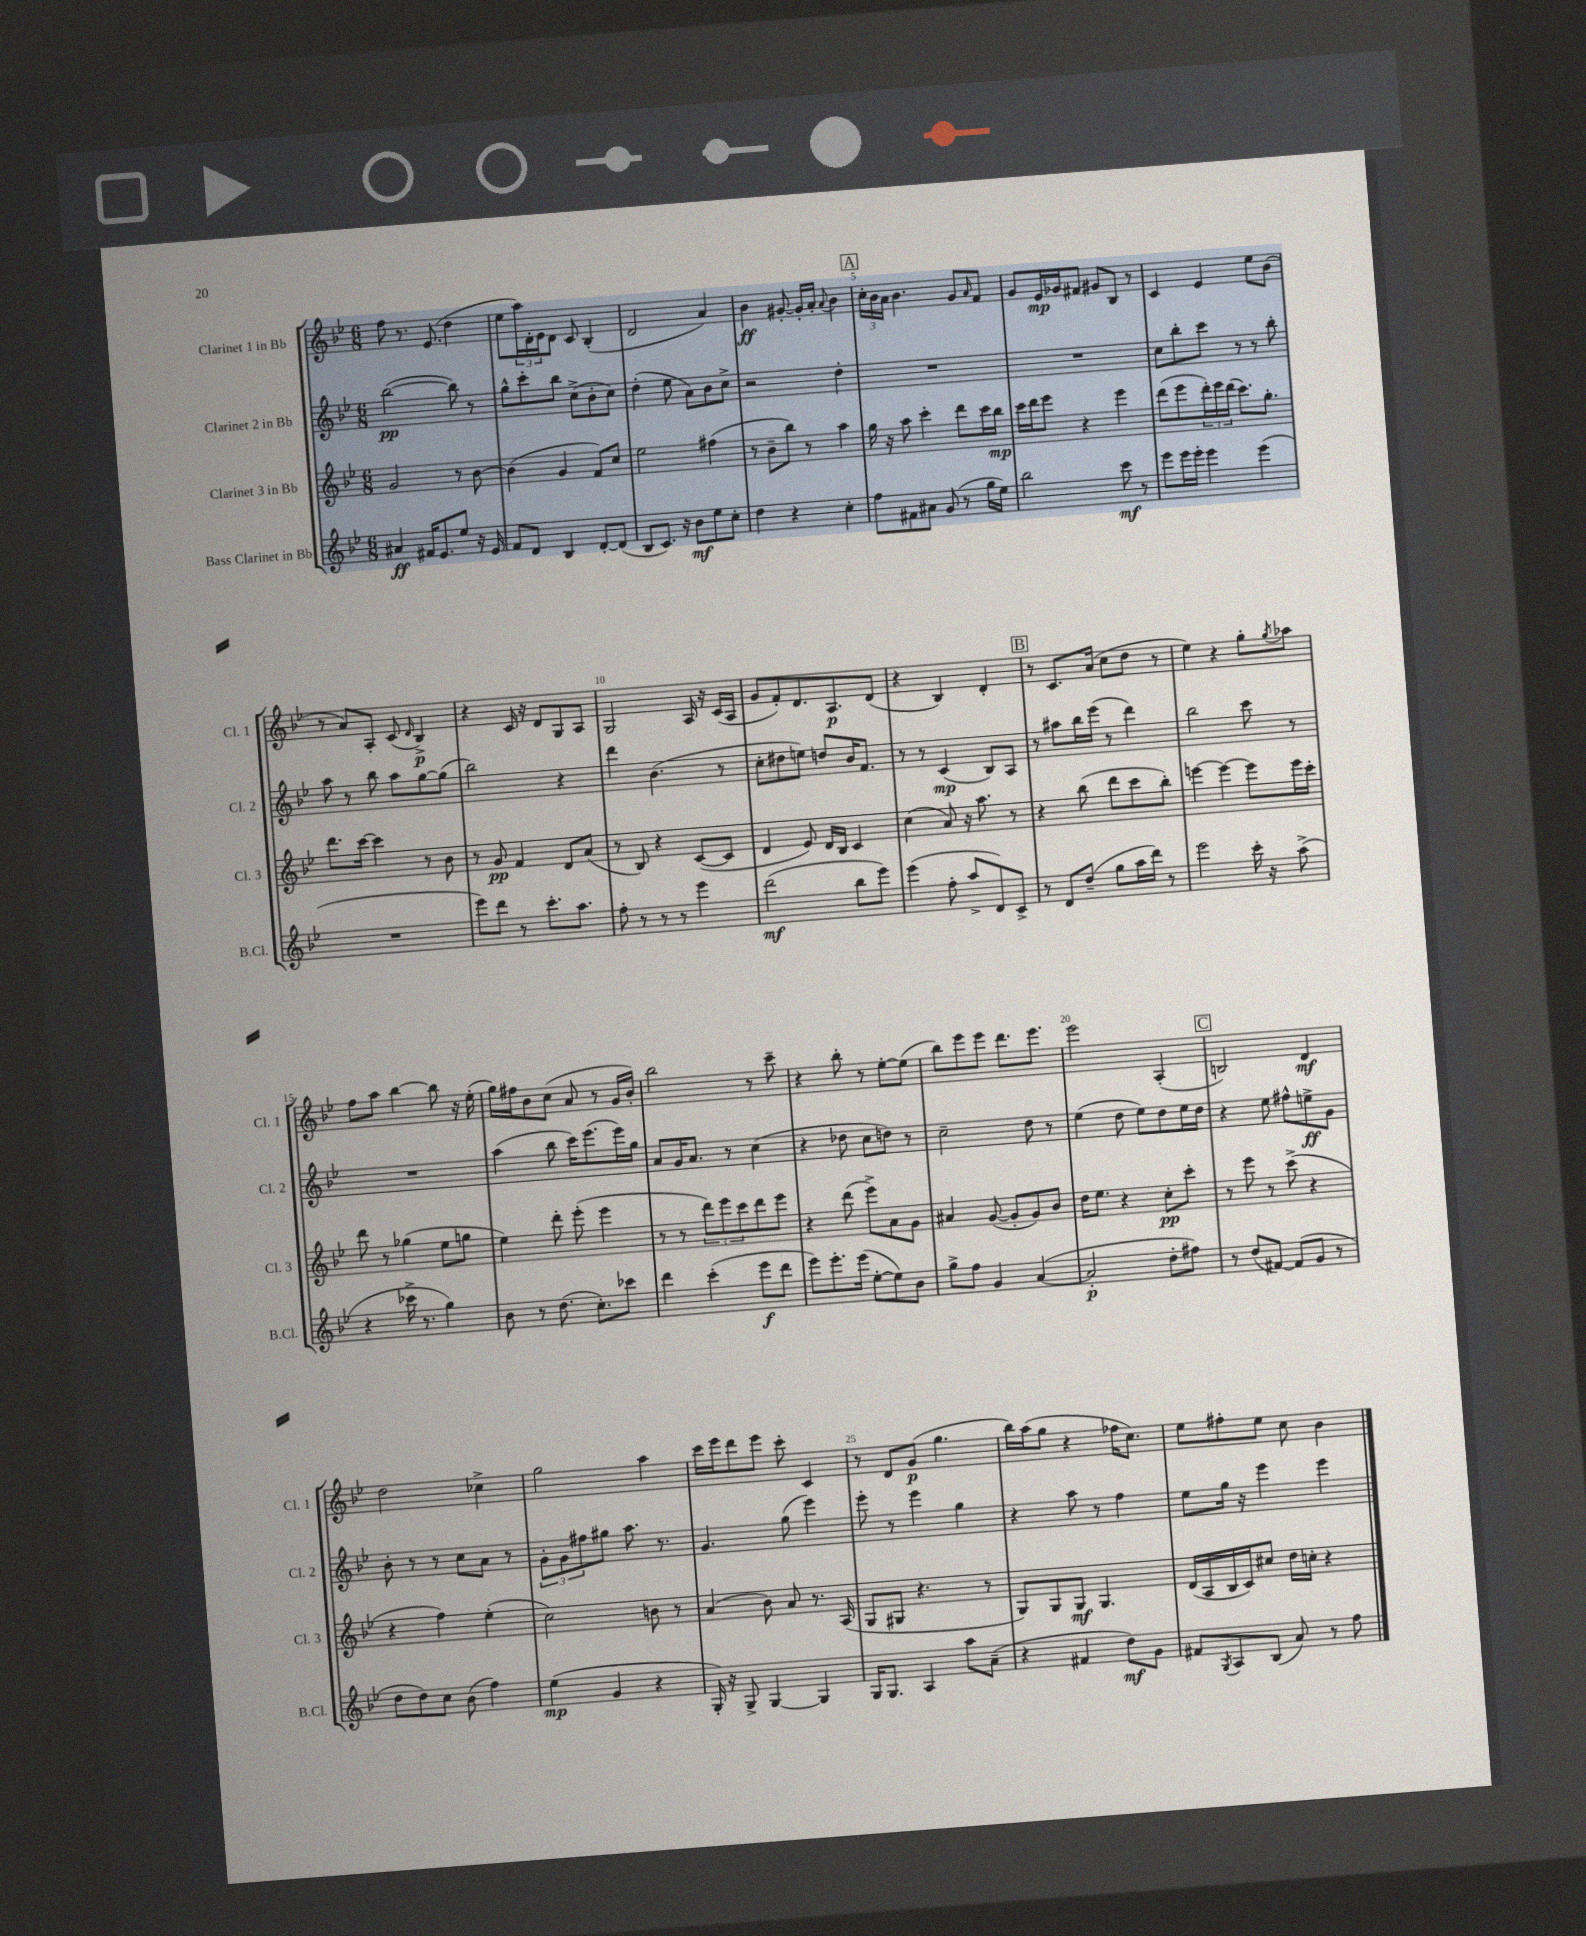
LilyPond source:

<<
\new StaffGroup <<
\new Staff = "s0" \with { instrumentName = "Clarinet 1 in Bb" shortInstrumentName = "Cl. 1" } {
    \clef treble \key bes \major \numericTimeSignature \time 6/8
    f''8 r8. ees'8.( d''4 |
    ees''8 \tuplet 3/2 { a''16) d'16-. ees'16 } d'8 c'8 bes4-.( |
    d'2 a'4) |
    bes'4\ff gis'8~-. gis'16-. a'16-. \appoggiatura { a'8 } bes'4 |
    \mark \markup { \box "A" } \tuplet 3/2 { c''16-. bes'16 a'16 } bes'4. g'8 \grace { a'16 } f'8 |
    g'8 ees'16\mp ges'16 fis'8 gis'8 bes8 r8 |
    c'4 ees'4 ees''8 bes'8( |
    r8 a'8) a8-. c'8( \grace { d'16 } bes4->\p) |
    r4 c'16 r16 d'8 g8 a8 |
    g2 a16 r16 c'16( a16 |
    g'8 f'8-.) d'8. a8.\p d'8( |
    r4 bes4) d'4-. |
    \mark \markup { \box "B" } r8 c'8. a'16( c''8 d''8 r8 |
    ees''4) r4 g''8-. \acciaccatura { g''8 } aes''8 |
    f''8 a''8 bes''4~ bes''8 r16 ees''16-.( |
    g''16) fis''16 bes'8 c''8( a'8 r8 g'16 bes'16-.) |
    bes''2 r8 c'''8-- |
    r4 bes''8-. r8 ees''8~-. ees''8( |
    bes''8) ees'''8 ees'''8 d'''8. ees'''8. |
    ees'''2 a4-.( |
    \mark \markup { \box "C" } b2) d'4\mf |
    d''2 ces''4-> |
    g''2 a''4 |
    c'''16 ees'''16 d'''8 ees'''8 c'''8-. c'4 |
    r8 d'8 g'8\p( g''4. |
    bes''16) a''16( g''8 r4 fes''16 c''8.) |
    ees''8 fis''8-. ees''8 c''8 bes'4 \bar "|." |
}
\new Staff = "s1" \with { instrumentName = "Clarinet 2 in Bb" shortInstrumentName = "Cl. 2" } {
    \clef treble \key bes \major \numericTimeSignature \time 6/8
    bes''2~\pp( bes''8) r8 |
    g''8-^ c'''8-. bes''8 c''8->( bes'8-. c''8) |
    d''4-.( ees''8 a'8) bes'8 c''8-> |
    r2 d''4-. |
    \mark \markup { \box "A" } R2. |
    R2. |
    c''8 bes''8-. c'''8 r8 r8 bes''8-. |
    a''8 r8 bes''8 a''8 g''8~ g''8( |
    bes''2) r4 |
    d'''4 bes'4.( r8 |
    c''8-. dis''8 e''8) d''8 bes'16 f'8. |
    r8 r8 c'4\mp( bes8) a8 |
    \mark \markup { \box "B" } r8 ais''8 bes''16 ees'''16( r8 d'''4) |
    bes''2 c'''8 r8 |
    R2. |
    a''4( bes''8 c'''16) ees'''8.( ees'''16) g''16 |
    a'8 g'16 a'8. r8 c''4( |
    r4 des''8 c''8 d''8) r8 |
    c''2-- d''8 r8 |
    ees''4( d''8 ees''8) d''8 ees''16 d''16 |
    \mark \markup { \box "C" } r4 ees''8 fis''8-^ e''8->\ff g'8 |
    bes'8-. r8 r8 c''8 a'8 r8 |
    \tuplet 3/2 { g'8-. g'8 fis''8 } gis''8 a''8. r8. |
    g'4. g''8( ees'''4) |
    ees'''8-. r8 ees'''4 g''4 |
    r4 a''8 r8 f''4 |
    ees''8 g''16 r16 ees'''4 ees'''4 \bar "|." |
}
\new Staff = "s2" \with { instrumentName = "Clarinet 3 in Bb" shortInstrumentName = "Cl. 3" } {
    \clef treble \key bes \major \numericTimeSignature \time 6/8
    g'2 r8 bes'8~ |
    bes'4( g'4 f'8) c''8 |
    ees''2 fis''4( |
    r8 bes'8-- bes''8) r8 a''4 |
    \mark \markup { \box "A" } g''16 r16 a''8 c'''4-. d'''8 c'''16 bes''16\mp |
    c'''16 d'''16 ees'''8 r4 ees'''4 |
    d'''8( ees'''8 \tuplet 3/2 { d'''16-.) ees'''16 d'''16( } c'''8.) g''8.-. |
    d'''8. c'''16~ c'''4 r8 bes'8 |
    r8 g'8\pp f'4 d'8 a'8( |
    r8 bes8) r4 c'8~( c'8 |
    d'4 ees'8) d'16 bes16 c'4 |
    c''4( a'8) r16 a''8. r8 |
    \mark \markup { \box "B" } r4 bes''8( d'''8 c'''8 bes''8-.) |
    e'''4~ e'''4~ e'''8 e'''16 c'''16-. |
    d'''8 r8 ges''4( ees''8 g''8 |
    ees''4) d'''8-. ees'''8-.( ees'''4 |
    r8 r8 \tuplet 3/2 { d'''8) ees'''8 c'''8 } d'''8 ees'''8 |
    r4 d'''8( ees'''8->) a'8 g'8 |
    ais'4 g'8~( g'8-. g'8) bes'8 |
    d''16 ees''8. r4 c''8-.\pp c'''8-. |
    \mark \markup { \box "C" } r8 ees'''8 r8 c'''8->( r4 |
    r4 f''4) ees''4-.( |
    c''2) b'8 r8 |
    a'4( bes'8) a'8 r8. a16( |
    g8 gis8 r4. r8 |
    g8) g8 g8\mf g4. |
    d'16( a16 bes16 c'16) cis''8 d''16 c''16-. r4 \bar "|." |
}
\new Staff = "s3" \with { instrumentName = "Bass Clarinet in Bb" shortInstrumentName = "B.Cl." } {
    \clef treble \key bes \major \numericTimeSignature \time 6/8
    ais'4\ff fis'16 ees'8. ees''8 r16 ees'16 |
    f'8 d'8 bes4 d'8~-. d'8( |
    bes8 c'8.) r16 bes'8\mf ees''8 c''8-. |
    d''4 r4 c''4-. |
    \mark \markup { \box "A" } f''8 fis'8 ais'8 g'8( r8 g''16 ees''16) |
    bes''2 c'''8\mf r8 |
    ees'''8 ees'''16 ees'''16-. ees'''4 ees'''4( |
    R2. |
    ees'''8) d'''8 r8 c'''8.-. a''8. |
    f''8-. r8 r8 r8 ees'''4 |
    d'''2\mf( bes''8 ees'''8) |
    ees'''4( f''8-. a''8-> d'8) c'8-> |
    \mark \markup { \box "B" } r8 d'8 d''8--( g''8 a''16 d'''16) r8 |
    ees'''2 c'''16-. r16 a''8->( |
    r4 ces'''16-> r8. g''4) |
    bes'8 r8 d''8.( c''8.-.) ces'''8 |
    d'''4 c'''4-.( ees'''8\f d'''8 |
    ees'''8) ees'''8.-. ees'''16( ees''8~-. ees''8) bes'8 |
    g''8-> f''8 g'4 a'4~( |
    a'2-.\p d''8-. fis''8) |
    \mark \markup { \box "C" } r8 d''8( fis'8~) fis'8( g'8 r8 |
    d''8 d''8) c''8 bes'8( f''4) |
    ees''4\mp( g'4 r4 |
    g16-.) r16 g8-> g4~ g4 |
    g16 g8. a4 a''8 a'8--( |
    r4 fis'4 d''8\mf) g'8 |
    fis'8 \acciaccatura { g8 } a8 bes8( a'8) r8 f''8 \bar "|." |
}
>>
>>
\layout { \context { \Score \override BarNumber.break-visibility = ##(#f #t #t) barNumberVisibility = #(every-nth-bar-number-visible 5) } }
